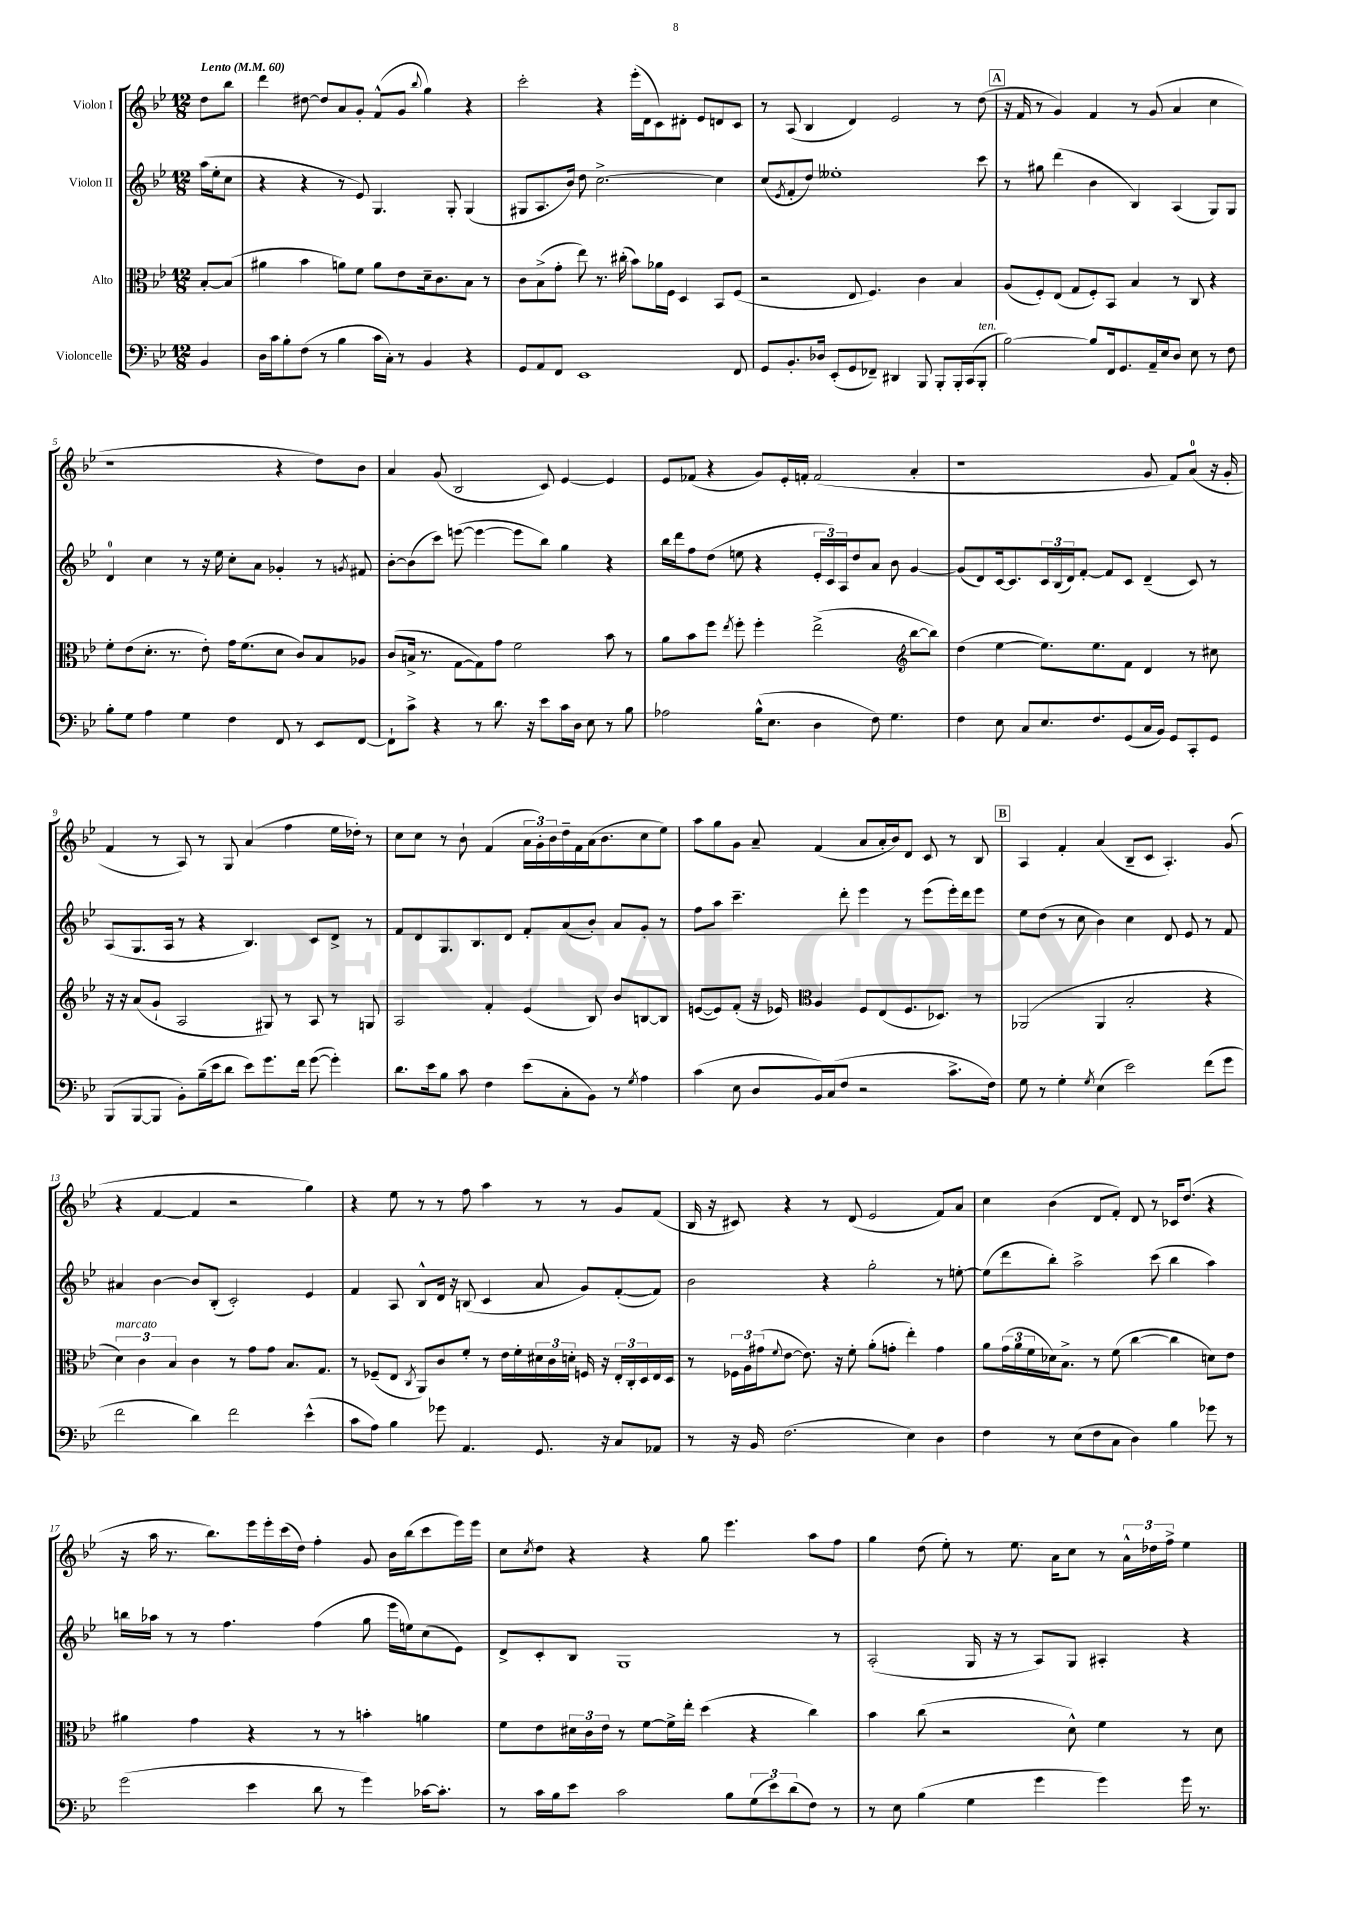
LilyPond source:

<<
\new StaffGroup <<
\new Staff = "s0" \with { instrumentName = "Violon I" } {
    \clef treble \key bes \major \numericTimeSignature \time 12/8 \partial 4 \tempo "Lento" 4 = 60
    d''8 bes''8 |
    d'''4 dis''8~ dis''8 a'8 g'8-. f'8-^( g'8 \appoggiatura { bes''8 } g''4) r4 |
    c'''2-. r4 ees'''16-.( d'16 c'8) dis'8-. ees'8 d'8 c'8 |
    r8 a8( bes4 d'4) ees'2 r8 d''8( |
    \mark \markup { \box "A" } r16 f'16 r8 g'4) f'4 r8 g'8( a'4 c''4 |
    r1 r4 d''8) bes'8 |
    a'4 g'8( bes2 c'8) ees'4~ ees'4 |
    ees'8 fes'8( r4 g'8) ees'16-. f'16-. f'2( a'4-. |
    r1 g'8 f'8) a'8-0( r16 g'16-. |
    f'4 r8 a8) r8 g8 a'4( f''4 ees''16 des''16-.) r8 |
    c''8 c''8 r8 bes'8-! f'4( \tuplet 3/2 { a'16 g'16-.) bes'16 } d''16-- f'16 a'16( bes'8. c''8 ees''8) |
    a''8 g''8 g'8 a'8-- f'4( a'8 a'16-. bes'16) d'8 c'8 r8 bes8 |
    \mark \markup { \box "B" } a4 f'4-. a'4( bes8-- c'8 a4.-.) g'8( |
    r4 f'4~ f'4 r2 g''4) |
    r4 ees''8 r8 r8 f''8 a''4 r8 r8 g'8 f'8( |
    bes16 r16 cis'8) r4 r8 d'8( ees'2 f'8) a'8 |
    c''4 bes'4( d'8 f'8-.) d'8 r8 ces'16 d''8.( r4 |
    r16 a''16 r8. bes''8.) ees'''16 ees'''16-. c'''16( d''16) f''4-. g'8 bes'16 bes''16( c'''8 ees'''16) ees'''16 |
    c''8 \acciaccatura { c''8 } d''8 r4 r4 g''8 ees'''4. a''8 f''8 |
    g''4 d''8( ees''8-.) r8 ees''8. a'16 c''8 r8 \tuplet 3/2 { a'16-^ des''16 f''16-> } ees''4 \bar "|." |
}
\new Staff = "s1" \with { instrumentName = "Violon II" } {
    \clef treble \key bes \major \numericTimeSignature \time 12/8 \partial 4
    a''16( ees''16-. c''8 |
    r4 r4 r8 ees'8) g4. g8-. g4( |
    gis8 a8. bes'16) d''8 c''2.~-> c''4 |
    c''8( \acciaccatura { ees'8 } f'8-. d''8) eeses''1-. c'''8 |
    \mark \markup { \box "A" } r8 gis''8 d'''4( bes'4 bes4) a4( g8) g8 |
    d'4-0 c''4 r8 r16 ees''16 c''8-. a'8 ges'4-. r8 \acciaccatura { g'8 } fis'8 |
    bes'8~-. bes'8( c'''8) e'''8~( e'''4~ e'''8 bes''8) g''4 r4 |
    bes''16 d'''16 f''8 d''8( e''8 r4 \tuplet 3/2 { ees'16-. c'16) a16 } d''8 a'8 bes'8 g'4~ |
    g'8( d'8) c'16~ c'8. \tuplet 3/2 { c'16 bes16( d'16) } f'8~-. f'8 c'8 d'4--( c'8) r8 |
    a8( g8. a16 r8 r4 bes4.) c'8 d'8-> r8 |
    f'8 d'8 g8. bes8. d'8 f'8-. a'8( bes'8-.) a'8 g'8-. r8 |
    f''8 a''8 c'''4.-- d'''8-. ees'''4 r8 ees'''8( ees'''16-.) d'''16 ees'''8 |
    \mark \markup { \box "B" } ees''8 d''8( r8 c''8 bes'4) c''4 d'8 ees'8 r8 f'8 |
    ais'4 bes'4~ bes'8 bes8-.( c'2-.) ees'4 |
    f'4 a8 bes8-^ d'16 r16 b8( c'4 a'8 g'8) f'8~-.( f'8) |
    bes'2 r4 g''2-. r8 e''8~-. |
    e''8( d'''8 bes''8-.) a''2-> c'''8( bes''4 a''4) |
    b''16 aes''16 r8 r8 f''4. f''4( g''8 ees'''16 e''16) c''8( ees'8) |
    d'8-> c'8-. bes8 g1 r8 |
    a2-.( g16 r16 r8 a8) g8 ais4-. r4 \bar "|." |
}
\new Staff = "s2" \with { instrumentName = "Alto" } {
    \clef alto \key bes \major \numericTimeSignature \time 12/8 \partial 4
    bes8~-. bes8( |
    ais'4 bes'4 a'8) f'8 a'8 ees'8 d'16-- c'8. bes8 r8 |
    c'8 bes8->( g'8-. ees''8) r8. cis''16-.( bes'8) aes'16 f16 d4 bes,8 f8( |
    r2 ees8 f4.) c'4 bes4 |
    \mark \markup { \box "A" } a8( f8-.) ees8( g8 f8-.) bes,8 bes4 r8 c8 r4 |
    f'8-. ees'8( d'8.-. r8. ees'8-.) g'16 f'8.( d'8 c'8) bes8 aes8 |
    c'8( b16-> r8. g8~ g8) g'8 f'2 bes'8 r8 |
    a'8 bes'8 f''8 \acciaccatura { ees''8 } f''8-. f''4-. ees''2->( \clef treble bes''8~ bes''8) |
    d''4( ees''4~ ees''8.) ees''8. f'8 d'4 r8 cis''8 |
    r16 r16 a'8( g'8-! a2 gis8) r8 a8 r8 g8 |
    a2 f'4-. ees'4( bes8) bes'8 b8~ b8 |
    e'8~( e'8) f'8-.( r16 ees'16) \clef alto a4 f8 ees8( f8. des8.) r8 |
    \mark \markup { \box "B" } aes,2( aes,4 bes2-. r4 |
    \tuplet 3/2 { d'4^\markup { \italic "marcato" }) c'4 bes4 } c'4 r8 g'8 g'8 bes8. g8. |
    r8 fes8--( ees8 \acciaccatura { c8 } a,8) c'8 f'8-. r8 ees'16 f'16-. \tuplet 3/2 { dis'16 c'16 d'16-. } f16 r16 \tuplet 3/2 { ees16-. c16-. d16 } ees16 d16 |
    r8 \tuplet 3/2 { fes16 a16 gis'16( } \appoggiatura { f'8 } ees'8~ ees'8.) r16 f'8-. a'8-.( g'8-. ees''4-.) g'4 |
    a'8 \tuplet 3/2 { g'16( a'16 f'16 } des'16) bes8.-> r8 f'8( c''4~ c''4 d'8) ees'8 |
    ais'4 g'4 r4 r8 r8 b'4-. a'4 |
    f'8 ees'8 \tuplet 3/2 { dis'16 c'16 ees'16 } r8 f'8~ f'16-> ees''16-. d''4( r4 c''4) |
    bes'4 c''8( r2 d'8-^) f'4 r8 d'8 \bar "|." |
}
\new Staff = "s3" \with { instrumentName = "Violoncelle" } {
    \clef bass \key bes \major \numericTimeSignature \time 12/8 \partial 4
    bes,4 |
    d16 c'16 bes8-. f8( r8 bes4 c'16 c16-.) r8 bes,4 r4 |
    g,8 a,8 f,8 ees,1 f,8 |
    g,8 bes,8.-. des16 ees,8-.( g,8 fes,8--) dis,4 bes,,8 bes,,8-. bes,,16-. c,16( bes,,8-.^\markup { \italic "ten." } |
    \mark \markup { \box "A" } bes2~) bes8 f,16 g,8. a,16-- ees16 d8 ees8 r8 f8 |
    bes8-. g8 a4 g4 f4 f,8 r8 ees,8 f,8~ |
    f,8-! c'8-> r4 r8 d'8. r16 ees'8 c'16 d16 ees8 r8 bes8 |
    aes2 bes16-^( ees8. d4 f8) g4. |
    f4 ees8 c8 ees8. f8. g,8( c16 bes,16) g,8 c,8-. g,8 |
    bes,,8( bes,,8~ bes,,8 bes,8-.) bes16--( ees'16 d'8 ees'8) g'8. f'16 g'8~( g'4-.) |
    d'8. ees'16 bes8 c'8 f4 ees'8( c8-. bes,8) r8 \acciaccatura { g8 } a4 |
    c'4( ees8 d8 bes,16) c16( f8 r2 c'8.-> f16) |
    \mark \markup { \box "B" } g8 r8 g4-. \acciaccatura { g8 } ees4( ees'2) f'8( g'8 |
    f'2 d'4) f'2 ees'4-^( |
    c'8 a8) bes4 ges'8 a,4. g,8. r16 c8 aes,8 |
    r8 r16 bes,16 f2.( ees4) d4 |
    f4 r8 ees8( f8 c8 d4) bes4 ges'8 r8 |
    g'2( ees'4 d'8 r8 g'4) ces'16~ ces'8.-. |
    r8 c'16 bes16 ees'8 c'2 bes8 \tuplet 3/2 { g8( ees'8) d'8( } f8) r8 |
    r8 ees8 bes4( g4 g'4 g'4) g'16 r8. \bar "|." |
}
>>
>>
